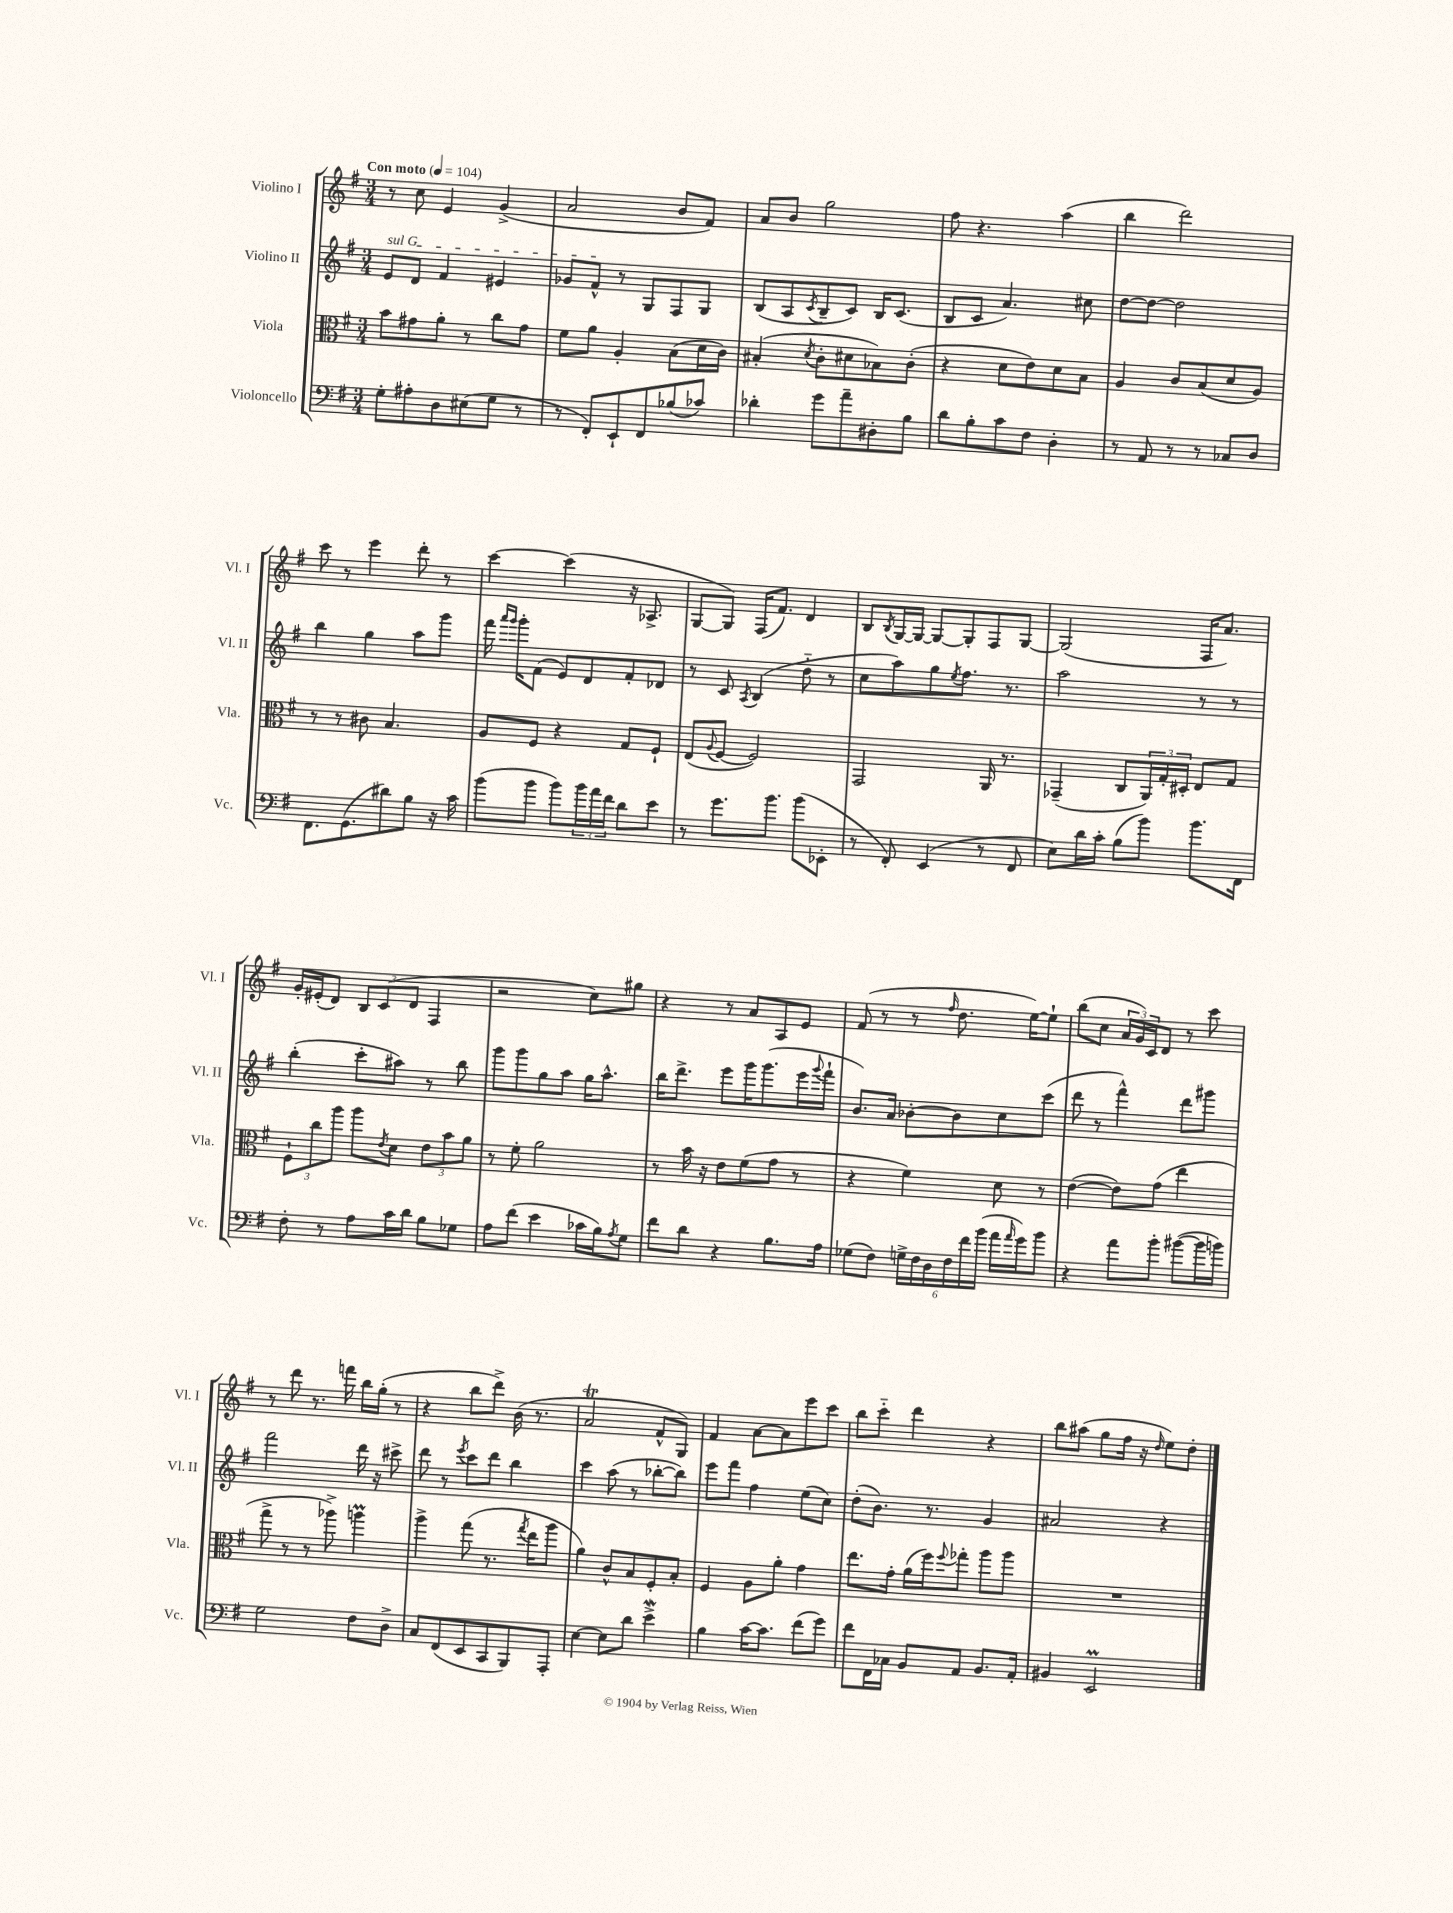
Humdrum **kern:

**kern	**kern	**kern	**kern
*staff4	*staff3	*staff2	*staff1
*clefF4	*clefC3	*clefG2	*clefG2
*k[f#]	*k[f#]	*k[f#]	*k[f#]
*M3/4	*M3/4	*M3/4	*M3/4
*MM104	*MM104	*MM104	*MM104
8G'	8b	8e	8r
8A#'	8g#	8d	8cc
8D	8a'	4f#	4e
(8E#	8r	.	.
8G	8cc	4e#	(4g^
8r	8g#	.	.
=	=	=	=
8r	8f#	8g-	2a
8FF#')	8a	8f#^^	.
8EE`	4A'	8r	.
8FF#	.	8G	.
(8B-	(8B	8F#	8b
8c-)	16d	8G	8f#)
.	16c)	.	.
=	=	=	=
4d-'	(4B#'	(8B	8a
.	.	8A	8b
.	8qd	8qc	.
8g	8c'	8B~	2gg
8a~	8d#	8c)	.
8D#'	8B-)	16B	.
.	.	(8.c	.
8B	(8c'	.	.
=	=	=	=
8d	4r	8B	8ff#
8B'	.	8c	4.r
8c	8d	4.a)	.
8F#	8e)	.	.
4D'	8d	.	(4aa
.	8B	8cc#	.
=	=	=	=
8r	4A	[8dd	4bb
8AA	.	8dd_	.
8r	8c	2dd]	2ddd)
8r	(8B	.	.
8C-	8d	.	.
8D	8A)	.	.
=	=	=	=
8.FF#	8r	4bb	8ccc
.	8r	.	8r
(8.GG	.	.	.
.	8c#	4gg	4eee
8d#)	4.B	.	.
8B	.	8aa	8ddd'
16r	.	8ggg	8r
16c	.	.	.
=	=	=	=
(8b	8A	16fff#	[4ccc
.	.	16qqaaa	.
.	.	16qqggg	.
.	.	16ggg'	.
8b	8F#	(8f#	.
8b)	4r	8e)	(4ccc]
24b	.	8d	.
24a	.	.	.
24f#	.	.	.
8d	8G	8f#'	16r
.	.	.	8.A-^
8e	8F#`	8d-	.
=	=	=	=
8r	(8E	8r	[8G
.	8qqA	.	.
8.g	[8F#	8c	8G])
.	.	8qA	.
.	2F#])	(4B	(16F#
8.b	.	.	8.f#)
(8b	.	8dd'~	4d
8EE-'	.	8r	.
=	=	=	=
8r	2GG	8cc	8B
.	.	.	8qB
8FF#')	.	8aa)	[16G
.	.	.	16G_
(4EE	.	8gg	8G_
.	.	8qee	.
.	.	8.ff#	8G']
8r	16AA	.	8F#
.	8.r	8.r	.
8FF#	.	.	[8G
=	=	=	=
8E)	(4GG-~	2aa	(2G]
16d	.	.	.
16c'	.	.	.
(8B	8C	.	.
8b)	24AA)	.	.
.	24G'	.	.
.	24D#'	.	.
8.b	8E	8r	16F#
.	.	.	8.a)
.	8G	8r	.
16FF#	.	.	.
=	=	=	=
8F#'	12F#`	(4bb'	16g'
.	.	.	(16e#'
.	12cc	.	.
8r	.	.	8d)
.	12aa	.	.
8A	8aa	8ccc'	12B
.	.	.	(12c
.	8qe	.	.
16c	8d	8aa#)	.
.	.	.	12d
16d	.	.	.
8B	12e	8r	4F#
.	12b	.	.
8G-	.	8bb	.
.	12a	.	.
=	=	=	=
8A	8r	8ggg	2r
(8f#	8f#'	8ggg	.
4e	2a	8gg	.
.	.	8aa	.
16c-	.	16gg	8cc)
16B)	.	8.aa^^	.
8qA	.	.	.
8G	.	.	8gg#
=	=	=	=
8f#	8r	16bb	4r
.	.	8.ddd^	.
8d	16b	.	.
.	16r	.	.
4r	8e	8eee	8r
.	(8f#	16ggg	8a
.	.	(8.ggg	.
8.B	8g	.	8A
.	8r	16eee	8e
.	.	8qqggg	.
16A	.	16fff#`	.
=	=	=	=
(8G-	4r	8.b)	(8f#
8F#)	.	.	8r
.	.	16a	.
24G^	4f#)	[8b-'	8r
24F#	.	.	.
24D	.	.	.
.	.	.	16qqff#
24F#	.	8b-]	8.dd
24f#	.	.	.
(24b	.	.	.
16a	8d	8cc	.
16qqa	.	.	.
16g)	.	.	[16ee)
8b	8r	(8ccc	8ee`]
=	=	=	=
4r	([4e	8ddd	(8bb
.	.	8r	8cc
8a	8e])	4fff#^^)	24a
.	.	.	24g)
.	.	.	24c
8b'	(8g	.	8d
([8b#	4ee	8ddd	8r
16b#]	.	8ggg#	8ccc
16b)	.	.	.
=	=	=	=
2G	8gg^	2fff#	8r
.	8r	.	8ddd
.	8r	.	8.r
.	8aa-^)	.	.
.	.	.	16fff
8F#	4aa	16ddd	16bb
.	.	16r	(16gg'
8D^	.	8ccc#^	8r
=	=	=	=
8C	4aa^	8ddd	4r
(8FF#	.	8r	.
.	.	8qeee	.
8EE	(8gg	8ccc	8bb
8CC	8.r	8ddd	8ddd^)
8BBB)	.	4bb	(16b
.	8qgg	.	.
.	16ee	.	8.r
8AAA'	8aa	.	.
=	=	=	=
[4E	4a)	4ccc	2a
8E]	8c^^	(8aa	.
8d	8B	8r	.
4e^	8F#'	[8bb-'	8f#^^
.	8B'	8bb-])	8G)
=	=	=	=
4B	4F#	8eee	4f#
.	.	8fff#	.
[16c	8A	4ff#	[8a
8.c]	.	.	.
.	8a'	.	8a]
(8f#	4g	(8ee	8eee
8g)	.	8cc)	8ccc
=	=	=	=
8f#	8.ee	(8dd'	8bb
16FF#	.	8.b)	8ccc'~
16C-	16g'	.	.
8BB	(16a	.	4ddd
.	16ff#)	8.r	.
.	8qqff#	.	.
8AA	8gg-'	.	.
8.BB	8aa	4g	4r
.	8aa	.	.
16AA'	.	.	.
=	=	=	=
4BB#	2.r	2a#	8bb
.	.	.	(8aa#
2EE	.	.	8gg
.	.	.	16ff#
.	.	.	16r
.	.	.	16qqdd
.	.	4r	8ee)
.	.	.	8dd'
==	==	==	==
*-	*-	*-	*-
